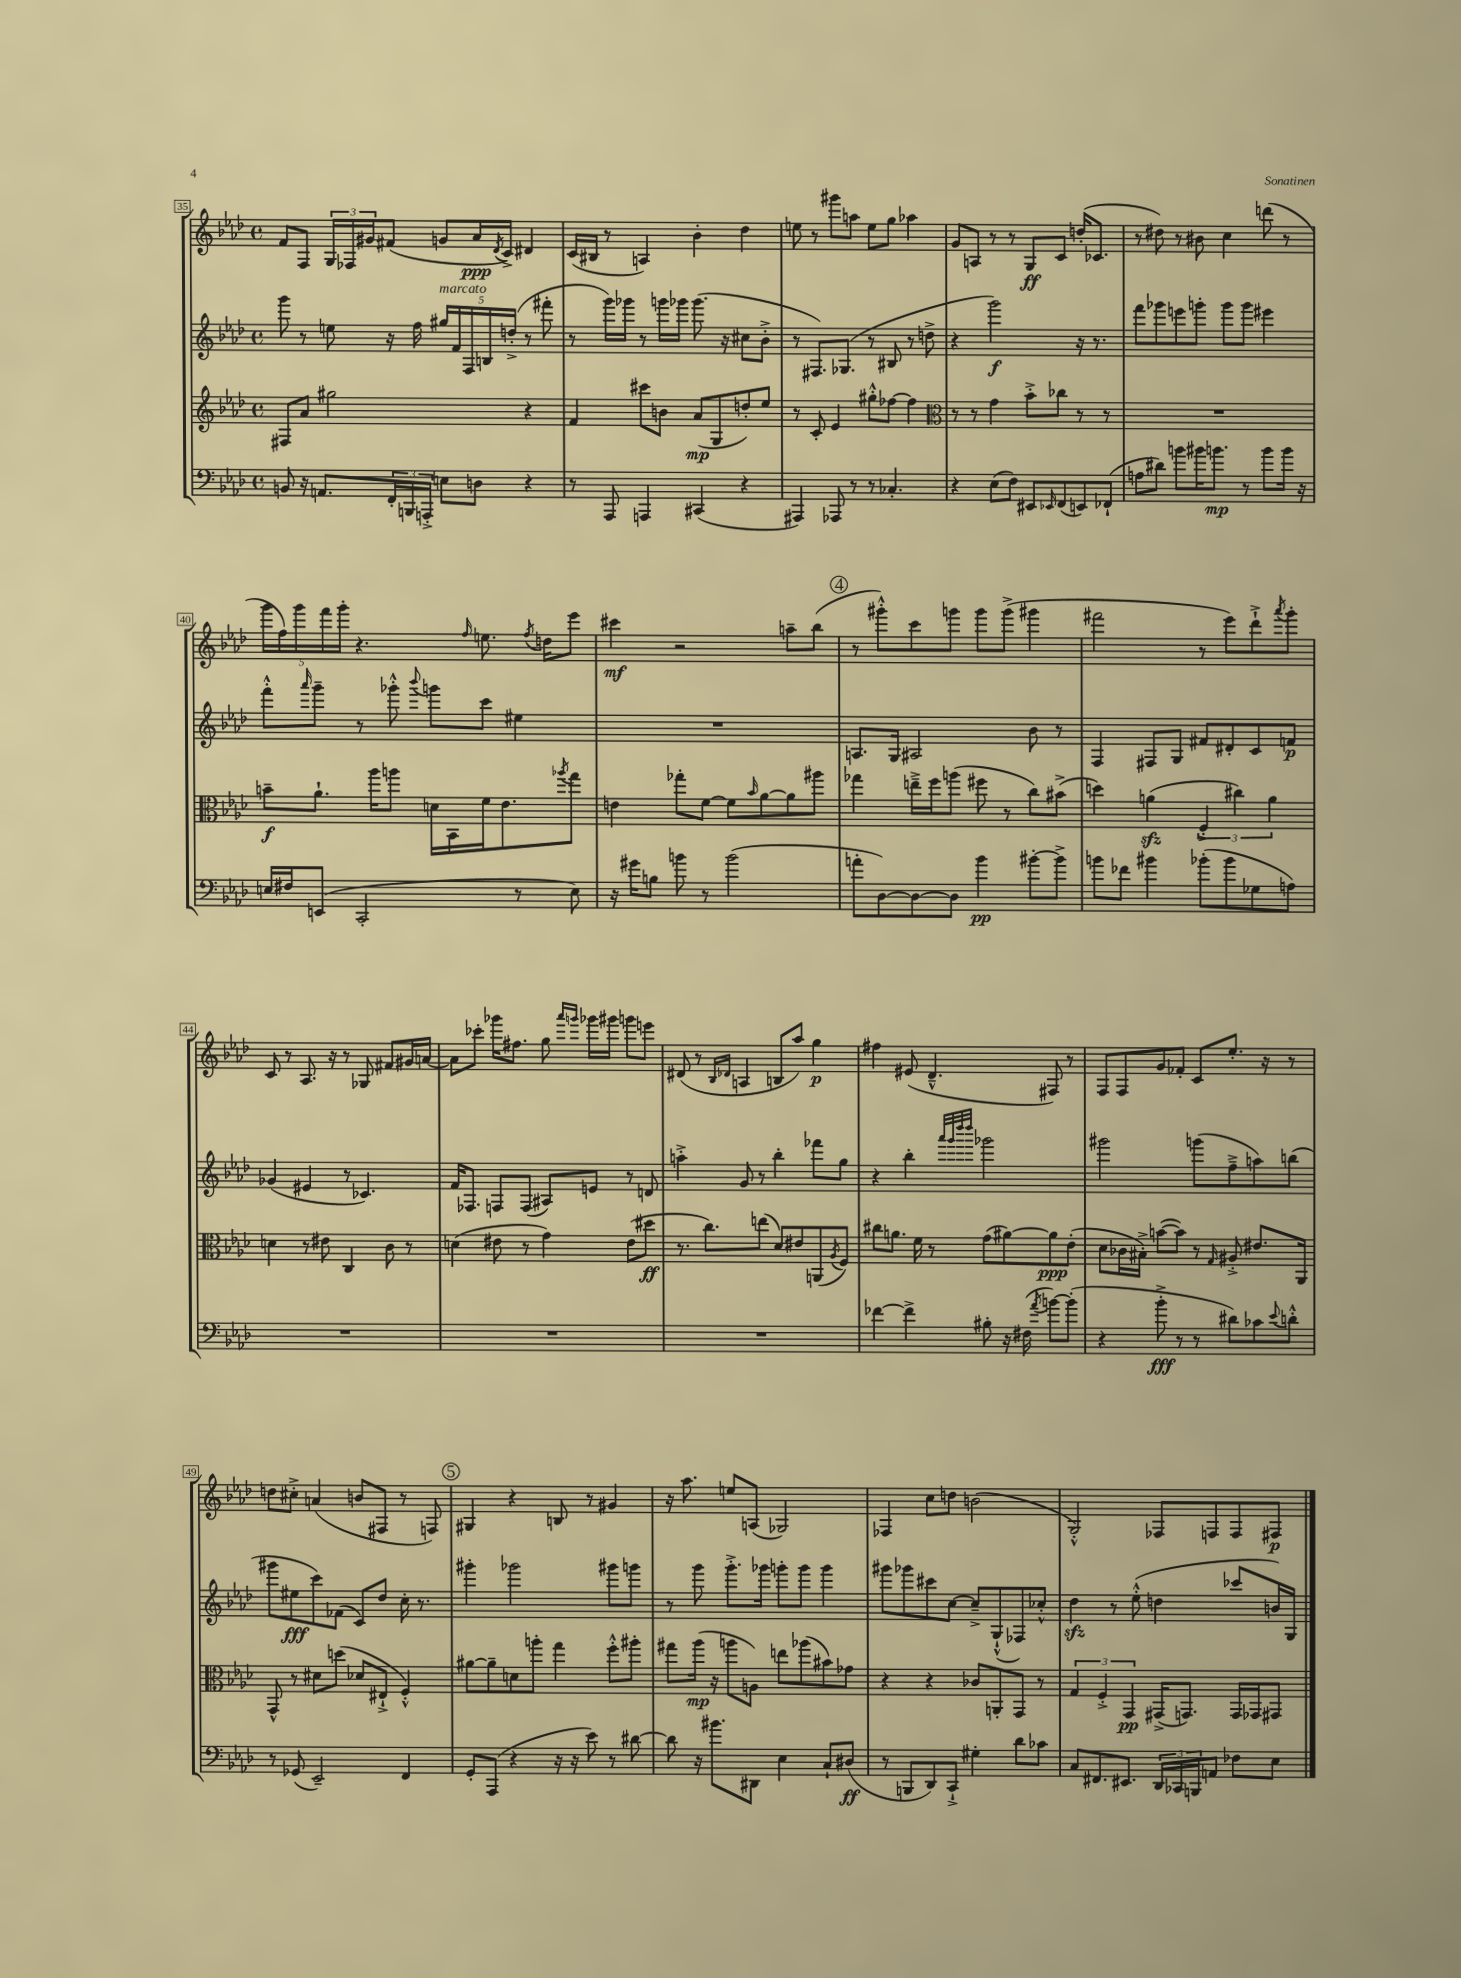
<<
\new StaffGroup <<
\new Staff = "s0" {
    \clef treble \key aes \major \defaultTimeSignature \time 4/4
    f'8 f8 \tuplet 3/2 { g16 fes16 gis'16 } fis'8( g'8 aes'16\ppp \acciaccatura { des'8 } c'16->) dis'4 |
    c'16( bis16 r8 a4) bes'4-. des''4 |
    e''8 r8 gis'''8 a''8 e''8 g''8 aes''4 |
    g'8 a8 r8 r8 g8\ff c'8 d''16-.( ces'8. |
    r8 dis''8) r8 bis'8 c''4 d'''8( r8 |
    \tuplet 5/4 { g'''16 f''16) g'''16 f'''16 g'''16-. } r4. \grace { f''16 } e''8. \acciaccatura { f''8 } d''16 ees'''8 |
    cis'''4\mf r2 a''8-- bes''8( |
    \mark \markup { \circle "4" } r8 gis'''8-.-^) c'''8 g'''8 g'''8 g'''8->( gis'''4 |
    fis'''2 r8 ees'''8) des'''8-!-> \acciaccatura { aes'''8 } g'''8-. |
    c'8 r8 aes8. r16 r8 ges8 fis'8 gis'16 a'16~ |
    a'8 ces'''8-. ges'''16 fis''8. g''8 \grace { aes'''16 g'''16 } ges'''16 gis'''16 g'''8 e'''8 |
    dis'8( r8 \grace { bes16 des'16 } a4 b8 aes''8) g''4\p |
    fis''4 eis'8( des'4.---^ fis8) r8 |
    f8 f8 g'8 fes'8-. c'8 ees''8.-. r16 r8 |
    d''8 cis''8-.-> a'4( b'8 fis8 r8 f8) |
    \mark \markup { \circle "5" } gis4 r4 b8 r8 gis'4 |
    r16 aes''8. e''8 a8( ges2) |
    fes4 c''8 d''8 b'2( |
    g2-.-^) fes8 f8 f8 fis8\p \bar "|." |
}
\new Staff = "s1" {
    \clef treble \key aes \major \defaultTimeSignature \time 4/4
    g'''8 r8 e''8 r16 f''16 \tuplet 5/4 { gis''16^\markup { \italic "marcato" } f'16 f16 b16 d''16-.->( } r8 fis'''8-. |
    r8 g'''16) ges'''16 r8 g'''16 ges'''16 ges'''8.( r16 cis''8 bes'8-.-> |
    r8 fis8.) ges8.( r8 bis8 r8 d''8-> |
    r4 g'''2\f) r16 r8. |
    f'''8 ges'''8 e'''8 g'''8-. g'''8 g'''8 eis'''4 |
    f'''8-.-^ \grace { aes'''16 } g'''8-- r8 ges'''8-.-^ \appoggiatura { bes'''8 } g'''8 c'''8 eis''4 |
    R1 |
    \mark \markup { \circle "4" } a8. g16 ais2 bes'8 r8 |
    f4 fis8 g8 fis'8 dis'8-. c'8 f'8\p |
    ges'4( eis'4 r8 ces'4.) |
    f'16 fes8. f8 f8( ais8) e'8 r8 d'8 |
    a''4-.-> g'8 r8 bes''4-. fes'''8 g''8 |
    r4 bes''4-. \grace { aes'''32 g'''32 des''''32 des''''32 } ges'''2 |
    gis'''2 g'''8( f''8---> a''8) b''8( |
    gis'''8 eis''8\fff c'''8) fes'8( c'8) des''8 c''16-. r8. |
    \mark \markup { \circle "5" } gis'''4-. ges'''2 gis'''8 g'''8 |
    r8 g'''8 g'''8.-.-> ges'''16 g'''8-. g'''8 g'''4 |
    gis'''8 ges'''8 cis'''8 c''8~ c''8---> g8-!-^( fes8) ces''8-.-^ |
    des''4\sfz r8 ees''8-.-^( d''4 ces'''8 b'16) g16 \bar "|." |
}
\new Staff = "s2" {
    \clef treble \key aes \major \defaultTimeSignature \time 4/4
    fis8 aes'8 gis''2 r4 |
    f'4 cis'''8 b'8 aes'8\mp( g8 d''8-.) ees''8 |
    r8 c'8-. ees'4 gis''8-.-^ fes''8~ fes''4 |
    \clef alto r8 r8 g'4 bes'8-.-> ces''8 r8 r8 |
    R1 |
    b'8--\f aes'8.-! aes''16 a''8 d'16 bes,16 f'16 ees'8. \acciaccatura { aes''8 } g''8 |
    e'4 ges''8-. f'8~ f'8 \grace { bes'16 } aes'8~ aes'8 ais''8 |
    \mark \markup { \circle "4" } ges''4 e''16---> f''16 a''8( fis''8 r8 c''8) bis'8->( |
    d''4) a'4\sfz( \tuplet 3/2 { f4-.-> cis''4) a'4 } |
    d'4 r8 eis'8 c4 c'8 r8 |
    d'4( eis'8 r8 g'4) eis'8( dis''8\ff |
    r8. c''8.) e''8( des'8) eis'8 a,8( \acciaccatura { aes8 } f8) |
    cis''8 a'8. f'16 r8 g'8( ais'8~) ais'8\ppp ees'8-.( |
    des'8 ces'16 bis16-.->) b'8~( b'8) r8 \grace { g16 } ais8-.-> eis'8. aes,16 |
    g,8-^ r8 dis'8 d''8( des'8 eis8-!-> f4-.-^) |
    \mark \markup { \circle "5" } ais'8~ ais'8-- d'8 a''8-. g''4 f''8-.-^ ais''8-. |
    gis''8 aes''16\mp( r16 a''8 a8) e''8 aes''8( bis'8) ges'8 |
    r4 r4 ces'8 a,8-. g,8 r8 |
    \tuplet 3/2 { g4 f4-.-> g,4\pp } gis,16->( g,8.) g,16 ges,16 gis,8 \bar "|." |
}
\new Staff = "s3" {
    \clef bass \key aes \major \defaultTimeSignature \time 4/4
    b,8 r16 a,8. \tuplet 3/2 { f,16-. b,,16 a,,16-.-> } e8 d8 r4 |
    r8 aes,,8 a,,4 cis,4( r4 |
    ais,,4) aes,,8 r8 r8 ces4.-. |
    r4 ees8( f8) eis,8 \grace { ees,16 } f,8( e,8) fes,8-!( |
    a8 dis'8) b'8 bis'16 b'8.\mp r8 b'8 b'16 r16 |
    e16 fis16 e,8( c,2-. r8 e8) |
    r16 gis'16 b8 b'8 r8 b'2( |
    \mark \markup { \circle "4" } a'8-. des8~) des8~ des8 bes'4\pp bis'8~-. bis'8-> |
    b'8 fes'8 bis'4 bes'8-.( bes'8 ges8 a8) |
    R1 |
    R1 |
    R1 |
    fes'4~ fes'4-> bis8-. r16 fis16( \acciaccatura { aes'8 } b'8~) b'8-.( |
    r4 bes'8-.->\fff r8 r8 dis'8) ces'8 \appoggiatura { ees'8 } d'8-.-^ |
    r8 ges,8( ees,2--) f,4 |
    \mark \markup { \circle "5" } g,8-. aes,,8( r4 r16 r16 ees'8) r8 dis'8~ |
    dis'8 r16 bis'8. dis,8 ees4 c8-! dis8\ff( |
    r8 b,,8 des,8) c,8-!-> gis4-. des'8 ces'8 |
    c8 fis,8. eis,8. \tuplet 3/2 { des,16 ces,16 b,,16 } a,8 fes8 ees8 \bar "|." |
}
>>
>>
\layout { \context { \Score currentBarNumber = #35 \override BarNumber.stencil = #(make-stencil-boxer 0.1 0.3 ly:text-interface::print) } }
